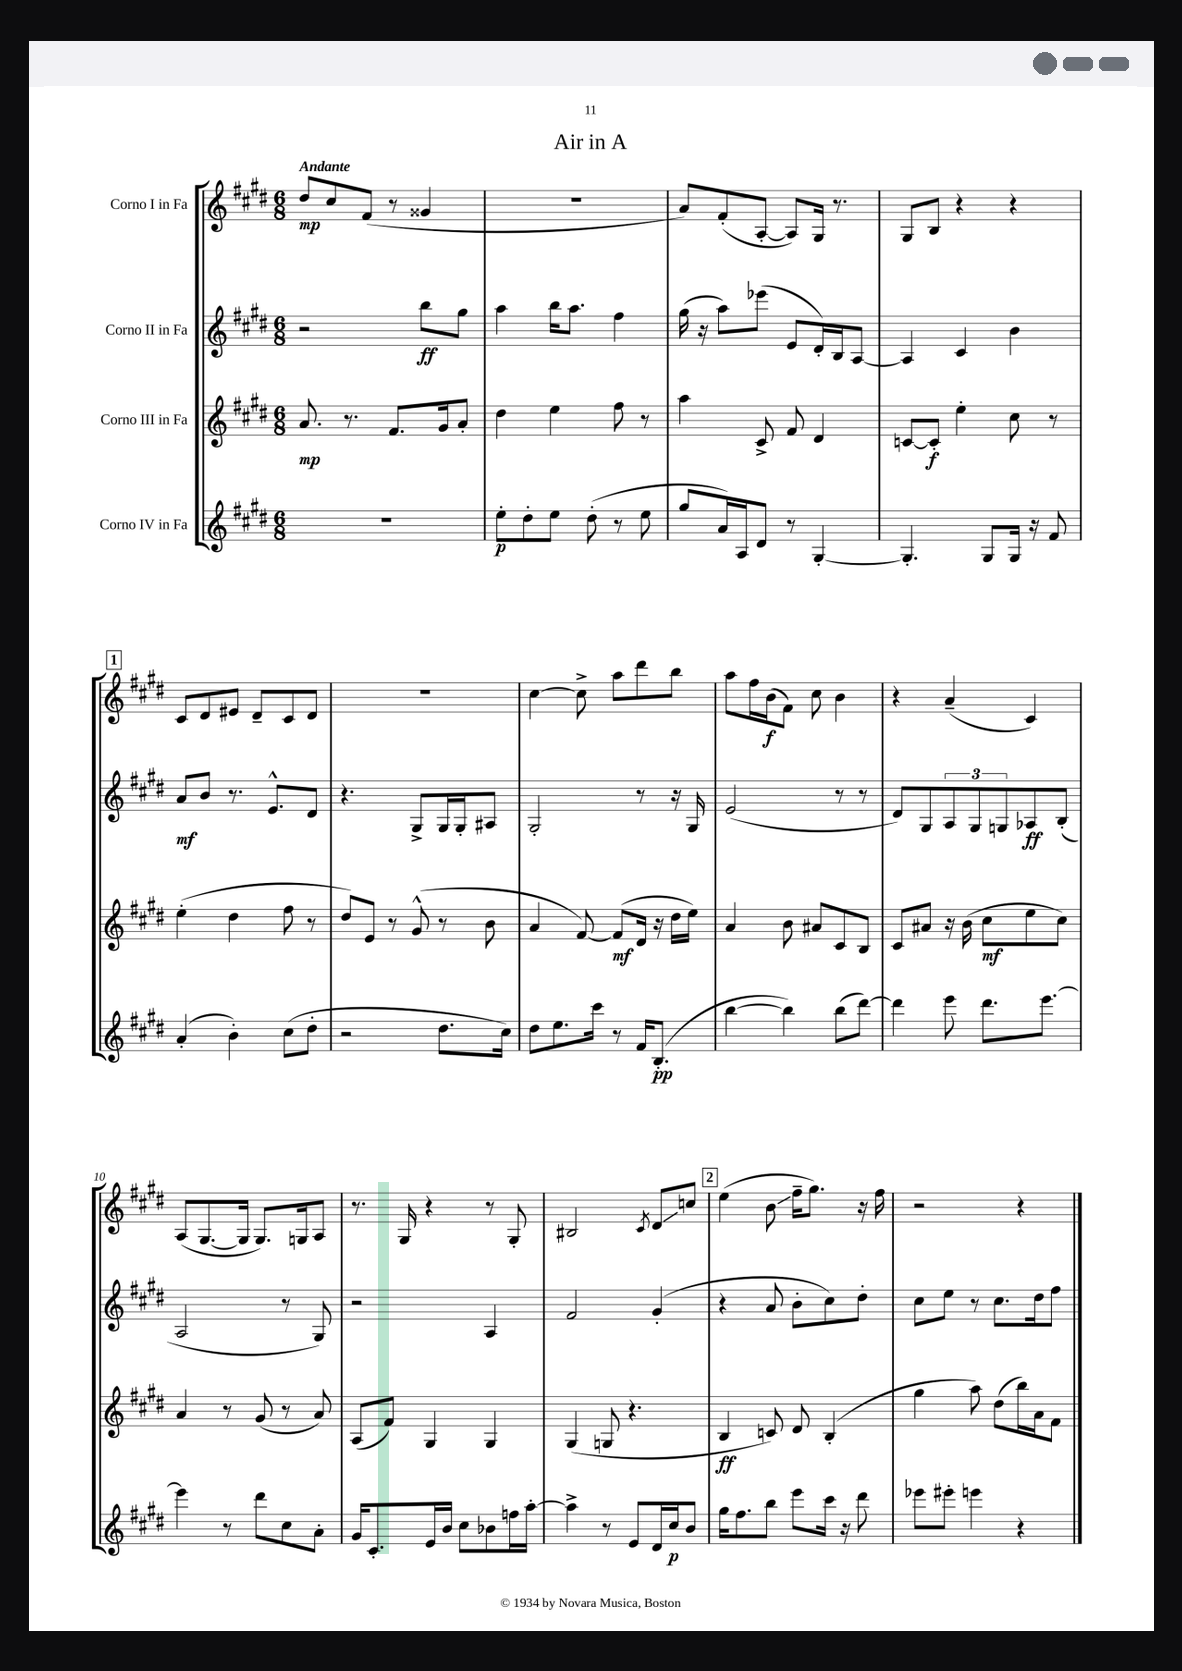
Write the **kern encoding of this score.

**kern	**kern	**kern	**kern
*staff4	*staff3	*staff2	*staff1
*clefG2	*clefG2	*clefG2	*clefG2
*k[f#c#g#d#]	*k[f#c#g#d#]	*k[f#c#g#d#]	*k[f#c#g#d#]
*M6/8	*M6/8	*M6/8	*M6/8
2.r	8.a	2r	8dd#
.	.	.	8cc#
.	8.r	.	.
.	.	.	(8f#
.	8.f#	.	8r
.	.	8bb	4g##
.	16g#	.	.
.	8a'	8gg#	.
=	=	=	=
8ee'	4dd#	4aa	2.r
8dd#'	.	.	.
8ee	4ee	16bb	.
.	.	8.aa	.
(8dd#'	.	.	.
8r	8ff#	4ff#	.
8ee	8r	.	.
=	=	=	=
8gg#	4aa	(16gg#	8a)
.	.	16r	.
16a)	.	8aa)	(8f#'
16A	.	.	.
8d#	8c#^	(8eee-	[8A'
8r	8f#	8e	8A])
[4G#'	4d#	16d#')	16G#
.	.	16B	8.r
.	.	[8A	.
=	=	=	=
4.G#']	[8c	4A]	8G#
.	8c']	.	8B
.	4ee'	4c#	4r
8G#	.	.	.
16G#	8cc#	4b	4r
16r	.	.	.
8f#	8r	.	.
=	=	=	=
(4a'	(4ee'	8a	8c#
.	.	8b	8d#
4b')	4dd#	8.r	8e#
.	.	.	8d#~
.	.	8.e^^	.
(8cc#	8ff#	.	8c#
8dd#'	8r	8d#	8d#
=	=	=	=
2r	8dd#)	4.r	2.r
.	8e	.	.
.	8r	.	.
.	(8g#^^	8G#^	.
8.dd#	8r	16G#	.
.	.	16G#'	.
.	8b	8A#	.
16cc#)	.	.	.
=	=	=	=
8dd#	4a	2G#'	[4cc#
8.ee	.	.	.
.	[8f#)	.	8cc#^]
16ccc#	.	.	.
8r	(8f#]	.	8aa
16f#	16d#	8r	8ddd#
(8.B'	16r	.	.
.	16dd#	16r	8bb
.	16ee)	16G#	.
=	=	=	=
[4bb	4a	(2e	8aa
.	.	.	16ff#
.	.	.	(16b
4bb])	8b	.	8f#)
.	8a#	.	8cc#
(8bb	8c#	8r	4b
[8ddd#)	8B	8r	.
=	=	=	=
4ddd#]	8c#	8d#)	4r
.	8a#	8G#	.
8eee	16r	12A	(4a~
.	(16b	.	.
.	.	12G#	.
8.ddd#	8cc#	.	.
.	.	12G	.
.	8ee	8A-	4c#)
[8.eee	.	.	.
.	8cc#)	(8B'	.
=	=	=	=
4eee]	4a	2A	(8A
.	.	.	[8.G#
8r	8r	.	.
.	.	.	16G#]
8ddd#	(8g#	.	8.G#)
8cc#	8r	8r	.
.	.	.	16G
8a'	8a)	8G#)	8A
=	=	=	=
16g#	(8A	2r	8.r
8.c#'	.	.	.
.	8f#)	.	.
.	.	.	16G#
16e	4G#	.	4r
16b	.	.	.
8cc#	.	.	.
8b-	4G#	4A	8r
16ff	.	.	8G#'
[16aa'	.	.	.
=	=	=	=
4aa^]	(4G#	2f#	2B#
8r	8G	.	.
8e	4.r	.	.
.	.	.	8qc#
16d#	.	(4g#'	8d#
16cc#	.	.	.
8b	.	.	8cc
=	=	=	=
16gg#	4B	4r	(4ee
8.ff#	.	.	.
8bb	8c)	8a	8b
8eee	8d#	8b'	16ff#~
.	.	.	8.gg#)
16ccc#	(4B'	8cc#)	.
16r	.	.	.
8ddd#	.	8dd#'	16r
.	.	.	16ff#
=	=	=	=
8eee-	4gg#	8cc#	2r
8eee#'	.	8ee	.
4eee	8aa)	8r	.
.	(8dd#	8.cc#	.
4r	16bb)	.	4r
.	16a	16dd#	.
.	8f#	8ff#	.
==	==	==	==
*-	*-	*-	*-
